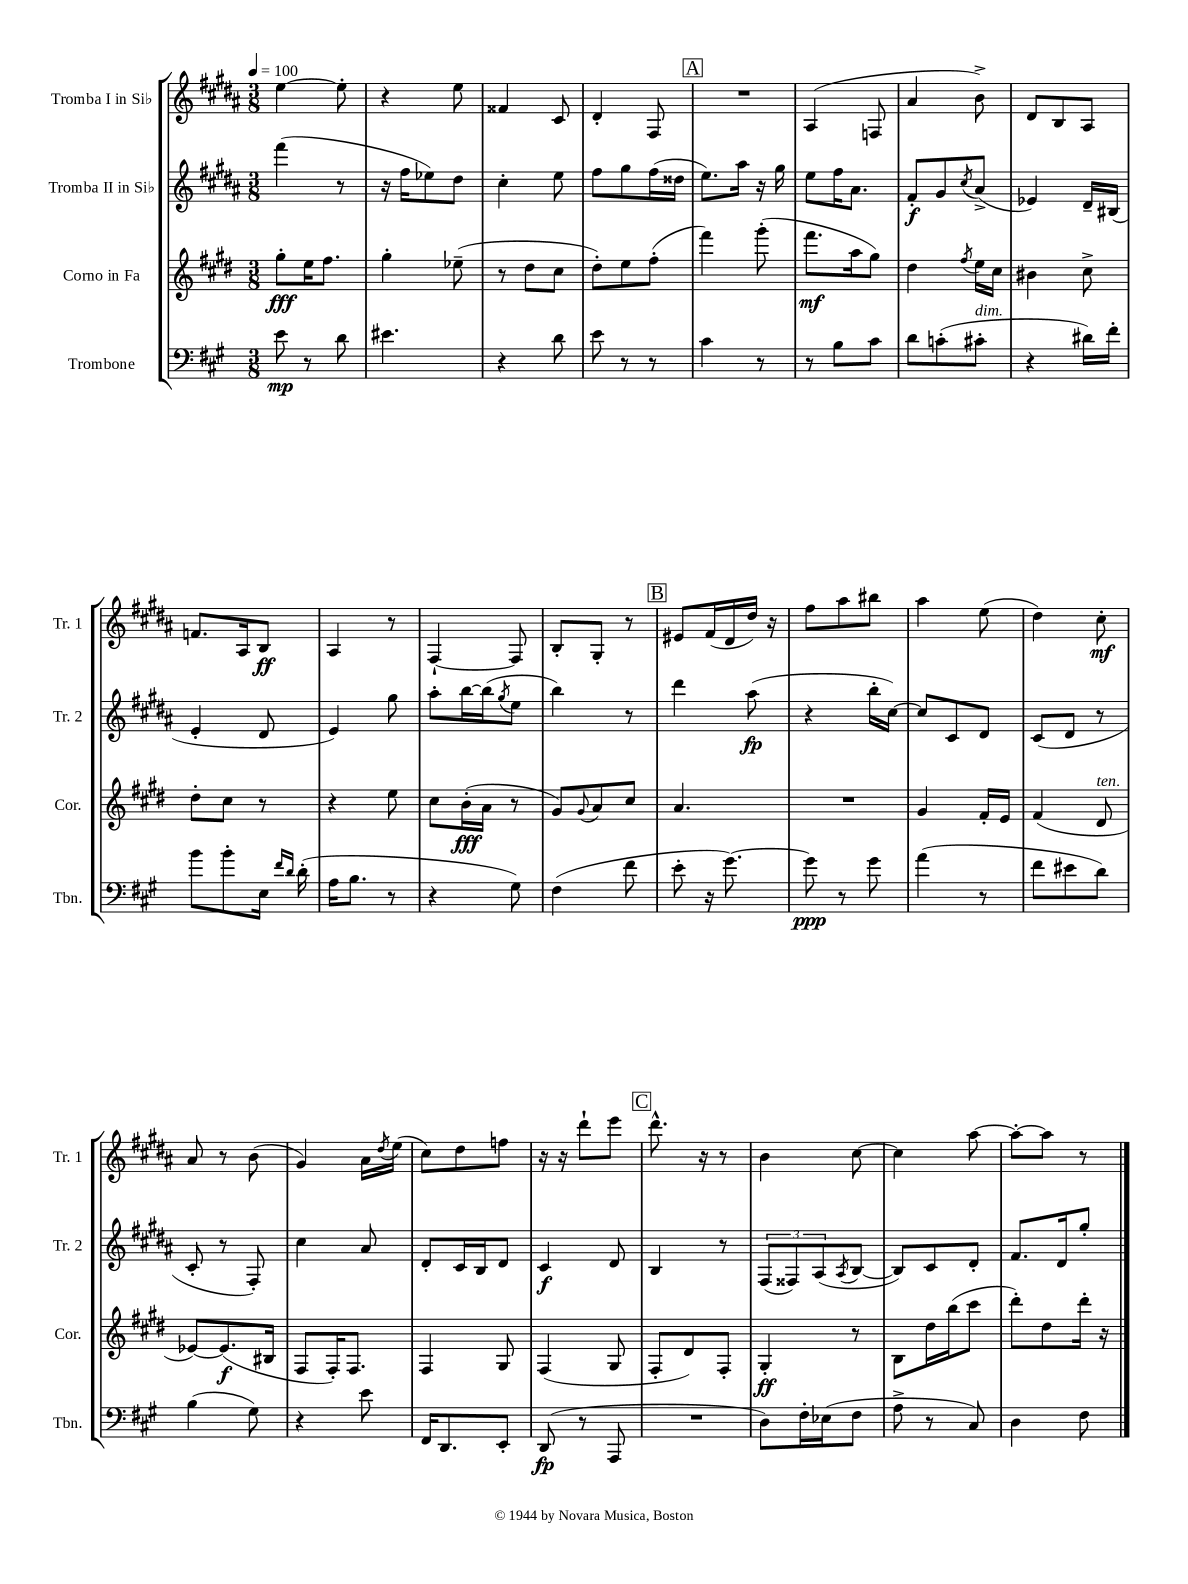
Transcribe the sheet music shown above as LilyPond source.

<<
\new StaffGroup <<
\new Staff = "s0" \with { instrumentName = "Tromba I in Sib" shortInstrumentName = "Tr. 1" } {
    \clef treble \key b \major \numericTimeSignature \time 3/8 \tempo 4 = 100
    e''4~ e''8-. |
    r4 e''8 |
    fisis'4 cis'8 |
    dis'4-. fis8 |
    \mark \markup { \box "A" } R4. |
    ais4( f8 |
    ais'4 b'8->) |
    dis'8 b8 ais8 |
    f'8. ais16 b8\ff |
    ais4 r8 |
    fis4~-! fis8 |
    b8-. gis8-. r8 |
    \mark \markup { \box "B" } eis'8 fis'16( dis'16 dis''16) r16 |
    fis''8 ais''8 bis''8 |
    ais''4 e''8( |
    dis''4) cis''8-.\mf |
    ais'8 r8 b'8( |
    gis'4) ais'16 \acciaccatura { dis''8 } e''16( |
    cis''8) dis''8 f''8 |
    r16 r16 dis'''8-! e'''8 |
    \mark \markup { \box "C" } dis'''8.-^ r16 r8 |
    b'4 cis''8~ |
    cis''4 ais''8~ |
    ais''8~-. ais''8 r8 \bar "|." |
}
\new Staff = "s1" \with { instrumentName = "Tromba II in Sib" shortInstrumentName = "Tr. 2" } {
    \clef treble \key b \major \numericTimeSignature \time 3/8
    fis'''4( r8 |
    r16 fis''16 ees''8) dis''8 |
    cis''4-. e''8 |
    fis''8 gis''8 fis''16( disis''16 |
    \mark \markup { \box "A" } e''8.) ais''16 r16 gis''16 |
    e''8 fis''16 ais'8. |
    fis'8-.\f gis'8 \acciaccatura { cis''8 } ais'8->( |
    ees'4) dis'16-- bis16( |
    e'4-. dis'8 |
    e'4) gis''8 |
    ais''8-. b''16~ b''16( \acciaccatura { gis''8 } e''8 |
    b''4) r8 |
    \mark \markup { \box "B" } dis'''4 ais''8\fp( |
    r4 b''16-. cis''16~) |
    cis''8 cis'8 dis'8 |
    cis'8( dis'8 r8 |
    cis'8-. r8 fis8-.) |
    cis''4 ais'8 |
    dis'8-. cis'16 b16 dis'8 |
    cis'4\f dis'8 |
    \mark \markup { \box "C" } b4 r8 |
    \tuplet 3/2 { fis8( fisis8) ais8( } \acciaccatura { ais8 } b8~ |
    b8) cis'8 dis'8-. |
    fis'8. dis'16 gis''8-. \bar "|." |
}
\new Staff = "s2" \with { instrumentName = "Corno in Fa" shortInstrumentName = "Cor." } {
    \clef treble \key e \major \numericTimeSignature \time 3/8
    gis''8-.\fff e''16 fis''8. |
    gis''4-. ees''8--( |
    r8 dis''8 cis''8 |
    dis''8-.) e''8 fis''8-.( |
    \mark \markup { \box "A" } fis'''4) gis'''8-.( |
    fis'''8.\mf a''16 gis''8) |
    dis''4 \acciaccatura { fis''8 } e''16 cis''16 |
    bis'4 cis''8-> |
    dis''8-. cis''8 r8 |
    r4 e''8 |
    cis''8 b'16-.\fff( a'16 r8 |
    gis'8) \appoggiatura { gis'8 } a'8 cis''8 |
    \mark \markup { \box "B" } a'4. |
    R4. |
    gis'4 fis'16-. e'16 |
    fis'4( dis'8^\markup { \italic "ten." } |
    ees'8~) ees'8.\f( bis16 |
    fis8 fis16-.) fis8. |
    fis4 gis8 |
    fis4( gis8 |
    \mark \markup { \box "C" } fis8-. dis'8) fis8-. |
    gis4-.\ff r8 |
    b8 dis''16 b''16( cis'''8 |
    dis'''8-.) dis''8 dis'''16-. r16 \bar "|." |
}
\new Staff = "s3" \with { instrumentName = "Trombone" shortInstrumentName = "Tbn." } {
    \clef bass \key a \major \numericTimeSignature \time 3/8
    e'8\mp r8 d'8 |
    eis'4. |
    r4 d'8 |
    e'8 r8 r8 |
    \mark \markup { \box "A" } cis'4 r8 |
    r8 b8 cis'8 |
    d'8 c'8-.( cis'8-.^\markup { \italic "dim." } |
    r4 dis'16) fis'16-. |
    b'8 b'8-. e16 \grace { fis'16 d'16 } d'16-.( |
    a16 b8. r8 |
    r4 gis8) |
    fis4( fis'8 |
    \mark \markup { \box "B" } e'8-. r16 gis'8.~) |
    gis'8\ppp r8 gis'8 |
    a'4( r8 |
    fis'8 eis'8 d'8) |
    b4( gis8) |
    r4 e'8 |
    fis,16 d,8. e,8-. |
    d,8\fp( r8 a,,8 |
    \mark \markup { \box "C" } R4. |
    d8) fis16-. ees16( fis8 |
    a8-> r8 cis8) |
    d4 fis8 \bar "|." |
}
>>
>>
\layout { \context { \Score \remove "Bar_number_engraver" } }
